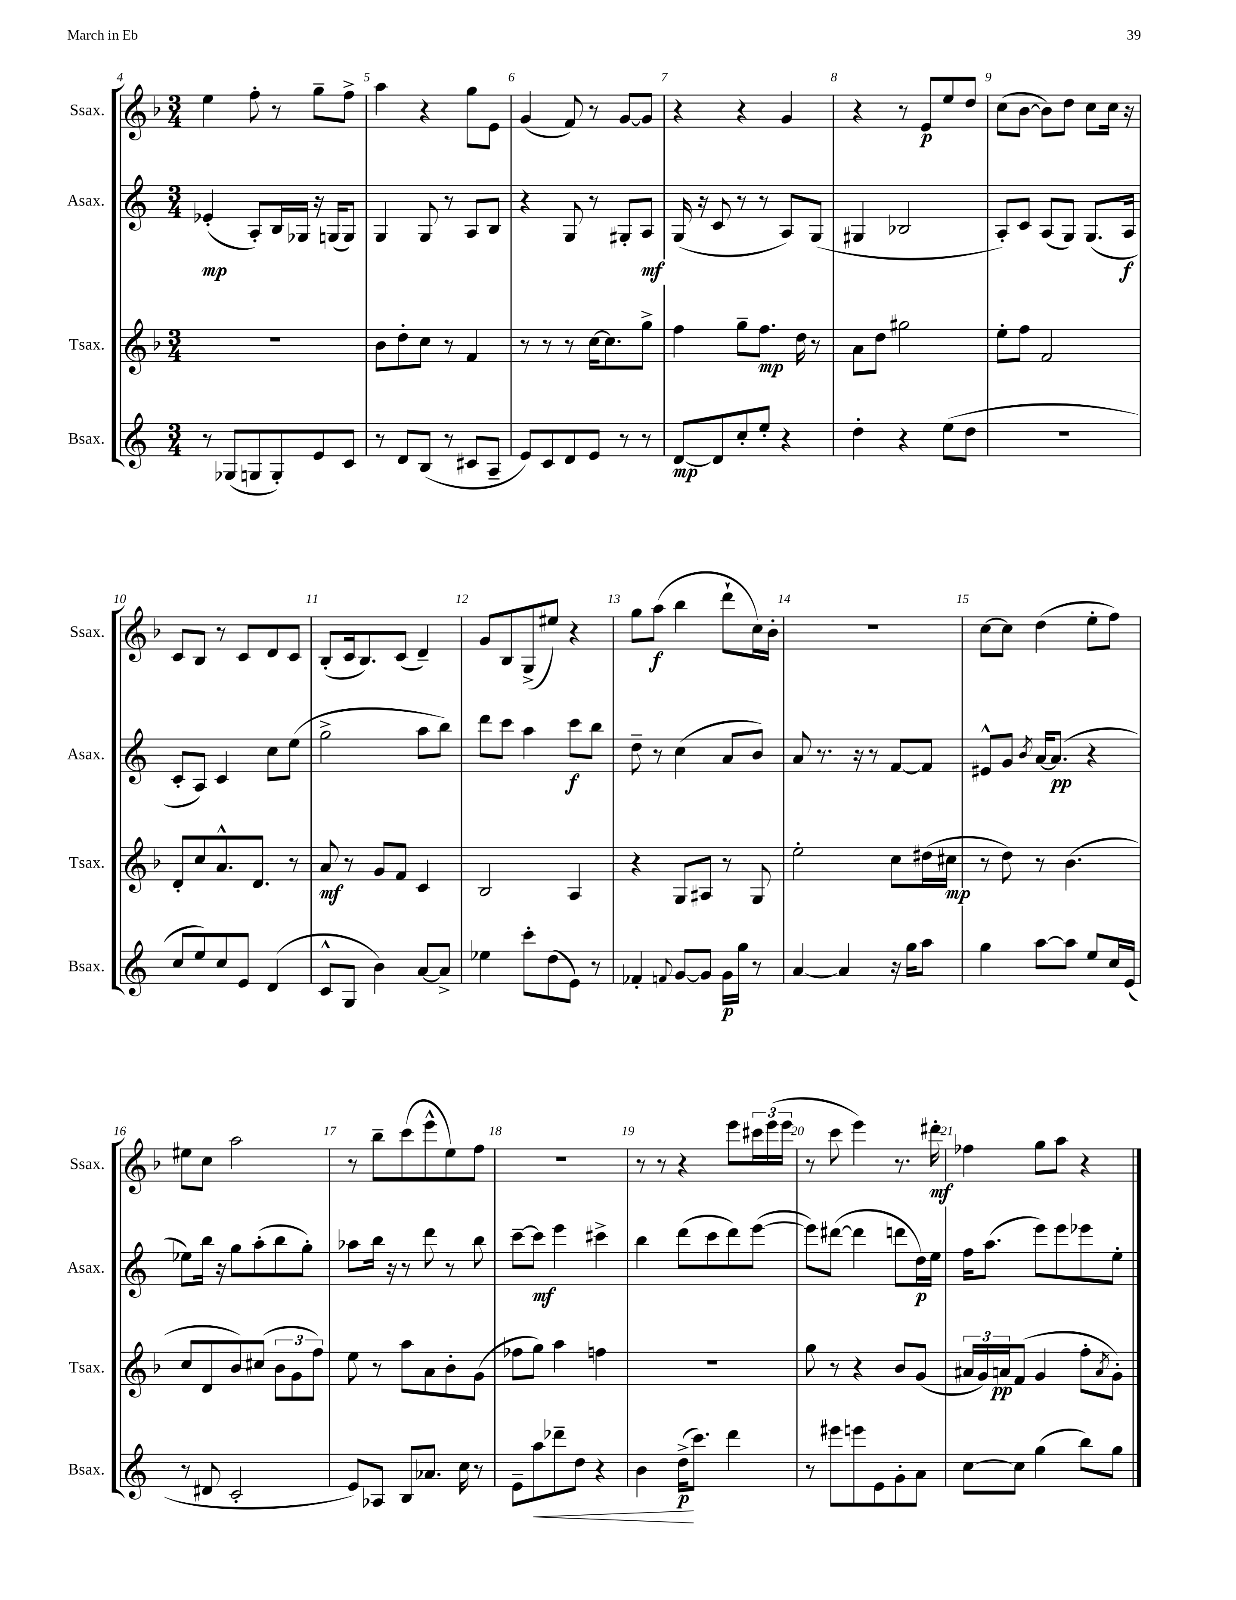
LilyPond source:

<<
\new StaffGroup <<
\new Staff = "s0" \with { instrumentName = "Ssax." shortInstrumentName = "Ssax." } {
    \clef treble \key f \major \numericTimeSignature \time 3/4
    e''4 f''8-. r8 g''8-- f''8-> |
    a''4 r4 g''8 e'8 |
    g'4( f'8) r8 g'8~ g'8 |
    r4 r4 g'4 |
    r4 r8 e'8\p e''8 d''8 |
    c''8( bes'8~ bes'8) d''8 c''8 c''16 r16 |
    c'8 bes8 r8 c'8 d'8 c'8 |
    bes8-.( c'16 bes8.) c'8( d'4--) |
    g'8 bes8 g8->( eis''8) r4 |
    g''8 a''8\f( bes''4 d'''8-! c''16) bes'16-. |
    R2. |
    c''8~ c''8 d''4( e''8-. f''8) |
    eis''8 c''8 a''2 |
    r8 bes''8-- c'''8( e'''8-^ e''8) f''8 |
    R2. |
    r8 r8 r4 e'''8 \tuplet 3/2 { cis'''16 e'''16( e'''16 } |
    r8 c'''8 e'''4) r8. dis'''16-.\mf |
    fes''4 g''8 a''8 r4 \bar "|." |
}
\new Staff = "s1" \with { instrumentName = "Asax." shortInstrumentName = "Asax." } {
    \clef treble \key c \major \numericTimeSignature \time 3/4
    ees'4-.\mp( a8-.) b16 ges16 r16 g16( g8) |
    g4 g8 r8 a8 b8 |
    r4 g8 r8 gis8-. a8\mf |
    g16( r16 c'8 r8 r8 a8) g8( |
    gis4 bes2 |
    a8-.) c'8 a8( g8) g8.( a16\f |
    c'8-. a8) c'4 c''8 e''8( |
    g''2-> a''8 b''8) |
    d'''8 c'''8 a''4 c'''8\f b''8 |
    d''8-- r8 c''4( a'8 b'8) |
    a'8 r8. r16 r8 f'8~ f'8 |
    eis'8-^ g'8 \acciaccatura { b'8 } a'16~ a'8.\pp( r4 |
    ees''8) b''16 r16 g''8 a''8-.( b''8 g''8-.) |
    aes''8 b''16 r16 r8 d'''8 r8 b''8 |
    c'''8~-- c'''8\mf e'''4 cis'''4-> |
    b''4 d'''8( c'''8 d'''8) e'''8~( |
    e'''8) dis'''8~( dis'''4 d'''8 d''16\p) e''16 |
    f''16 a''8.( e'''8) e'''8 ees'''8 e''8-. \bar "|." |
}
\new Staff = "s2" \with { instrumentName = "Tsax." shortInstrumentName = "Tsax." } {
    \clef treble \key f \major \numericTimeSignature \time 3/4
    R2. |
    bes'8 d''8-. c''8 r8 f'4 |
    r8 r8 r8 c''16~ c''8. g''8-> |
    f''4 g''8-- f''8.\mp d''16 r8 |
    a'8 d''8 gis''2 |
    e''8-. f''8 f'2 |
    d'8-. c''8 a'8.-^ d'8. r8 |
    a'8\mf r8 g'8 f'8 c'4 |
    bes2 a4 |
    r4 g8 ais8 r8 g8 |
    e''2-. c''8 dis''16( cis''16\mp |
    r8 d''8) r8 bes'4.( |
    c''8 d'8 bes'8) cis''8( \tuplet 3/2 { bes'8 g'8 f''8) } |
    e''8 r8 a''8 a'8 bes'8-. g'8( |
    fes''8 g''8) a''4 f''4 |
    R2. |
    g''8 r8 r4 bes'8 g'8( |
    \tuplet 3/2 { ais'16 g'16) a'16\pp } f'8( g'4 f''8-. \acciaccatura { a'8 } g'8-.) \bar "|." |
}
\new Staff = "s3" \with { instrumentName = "Bsax." shortInstrumentName = "Bsax." } {
    \clef treble \key c \major \numericTimeSignature \time 3/4
    r8 ges8( g8 g8-.) e'8 c'8 |
    r8 d'8 b8( r8 cis'8 a8-- |
    e'8) c'8 d'8 e'8 r8 r8 |
    d'8~\mp d'8 c''8-. e''8-. r4 |
    d''4-. r4 e''8( d''8 |
    R2. |
    c''8 e''8) c''8 e'8 d'4( |
    c'8-^ g8 b'4) a'8~ a'8-> |
    ees''4 c'''8-. d''8( e'8) r8 |
    fes'4-. \appoggiatura { f'8 } g'8~ g'8 g'16\p g''16 r8 |
    a'4~ a'4 r16 g''16 a''8 |
    g''4 a''8~ a''8 e''8 c''16 e'16( |
    r8 dis'8 c'2-. |
    e'8) aes8 b8 aes'8. c''16 r8 |
    e'8-- a''8\< des'''8-- d''8 r4 |
    b'4 d''16->\p\!( c'''8.) d'''4 |
    r8 eis'''8 e'''8 e'8 g'8-. a'8 |
    c''8~ c''8 g''4( b''8) g''8 \bar "|." |
}
>>
>>
\layout { \context { \Score currentBarNumber = #4 \override BarNumber.break-visibility = ##(#f #t #t) barNumberVisibility = #all-bar-numbers-visible } }
